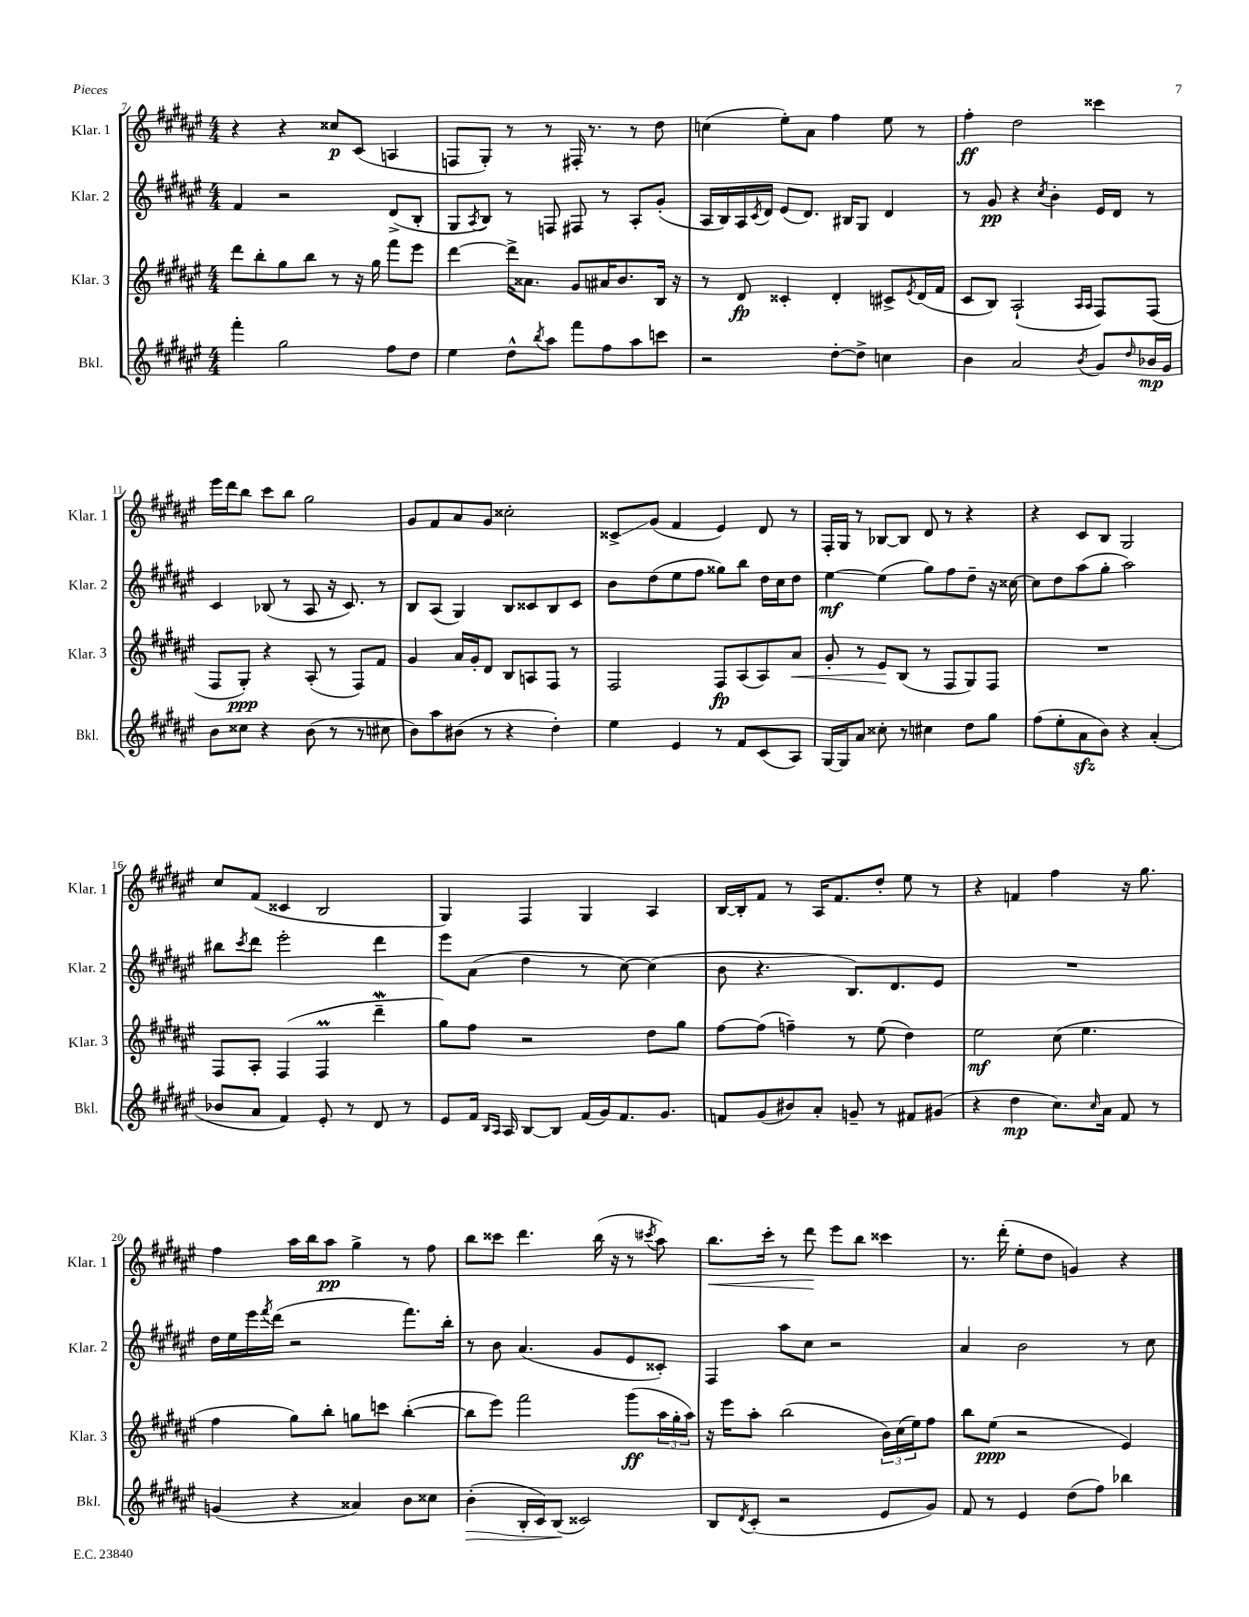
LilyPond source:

<<
\new StaffGroup <<
\new Staff = "s0" \with { instrumentName = "Klar. 1" shortInstrumentName = "Klar. 1" } {
    \clef treble \key fis \major \numericTimeSignature \time 4/4
    r4 r4 cisis''8\p cis'8( a4 |
    f8 gis8-.) r8 r8 fis16-. r8. r8 dis''8 |
    c''4( eis''8-.) ais'8 fis''4 eis''8 r8 |
    fis''4-.\ff dis''2 cisis'''4 |
    eis'''16 dis'''16 b''8 cis'''8 b''8 gis''2 |
    gis'8 fis'8 ais'8 gis'8 cisis''2-. |
    cisis'8->\glissando gis'8( fis'4 eis'4) dis'8 r8 |
    fis16-. gis16 r8 bes8~ bes8 dis'8 r8 r4 |
    r4 cis'8 b8 gis2 |
    cis''8 fis'8( cisis'4 b2 |
    gis4) fis4 gis4 ais4 |
    b16~ b16-. fis'8 r8 ais16 fis'8. dis''8-. eis''8 r8 |
    r4 f'4 fis''4 r16 gis''8. |
    fis''4 ais''16 b''16 ais''8\pp gis''4-> r8 fis''8 |
    b''8 cisis'''8 dis'''4. b''16( r16 r8 \acciaccatura { cis'''8 } ais''8) |
    b''8.\< cis'''16-. r8 dis'''8\! eis'''8 b''8 cisis'''4 |
    r8. dis'''16-.( eis''8-. dis''8 g'4) r4 \bar "|." |
}
\new Staff = "s1" \with { instrumentName = "Klar. 2" shortInstrumentName = "Klar. 2" } {
    \clef treble \key fis \major \numericTimeSignature \time 4/4
    fis'4 r2 dis'8->( b8-. |
    gis8 \acciaccatura { ais8 } b8) r8 f8 fis8 r8 ais8-. gis'8-.( |
    ais16 b16) ais16 \acciaccatura { cis'8 } dis'16 eis'8( dis'8.) bis16 gis8 dis'4 |
    r8 gis'8\pp r4 \acciaccatura { cis''8 } b'4-. eis'16 dis'16 r8 |
    cis'4 bes8( r8 ais8 r16 cis'8.) r8 |
    b8 ais8( gis4) b8 cisis'8 b8 cisis'8 |
    b'8 dis''8( eis''8 fis''8 gisis''8) b''8 dis''16 cis''16 dis''8 |
    eis''4~\mf eis''4( gis''8) fis''8 dis''8-- r16 cisis''16~ |
    cisis''8 dis''8 ais''8( gis''8-. ais''2) |
    bis''8 \acciaccatura { cis'''8 } dis'''8 eis'''2-. dis'''4 |
    eis'''8 ais'8( dis''4 r8 cis''8~) cis''4( |
    b'8 r4. b8.) dis'8. eis'8 |
    R1 |
    dis''16 eis''16 eis'''16 \acciaccatura { fis'''8 } dis'''16( r2 fis'''8.) b''16-. |
    r8 b'8 ais'4.( gis'8 eis'8 cisis'8-.) |
    fis4 ais''8 cis''8 r2 |
    ais'4 b'2 r8 cis''8 \bar "|." |
}
\new Staff = "s2" \with { instrumentName = "Klar. 3" shortInstrumentName = "Klar. 3" } {
    \clef treble \key fis \major \numericTimeSignature \time 4/4
    dis'''8 b''8-. gis''8 b''8 r8 r16 gis''16 fis'''8 eis'''8 |
    dis'''4~ dis'''16-> aisis'8. gis'8 ais'16 b'8. b16 r16 |
    r8 dis'8\fp cisis'4-. dis'4-. cis'8-> \acciaccatura { eis'8 } dis'16( fis'16 |
    cis'8 b8) ais2-!( \grace { ais16 ais16 } fis8) fis8( |
    fis8 gis8-.\ppp) r4 ais8-.( r8 fis8) fis'8 |
    gis'4 ais'16 gis'16-. dis'8 b8 a8 fis8 r8 |
    fis2 fis8\fp ais8( ais8) ais'8\< |
    gis'8-. r8 eis'8\! b8( r8 fis8 gis8) fis8 |
    R1 |
    fis8 ais8-. fis4( fis4\prall dis'''4--\mordent |
    gis''8) fis''8 r2 dis''8 gis''8 |
    fis''8~ fis''8( f''4--) r8 eis''8( dis''4) |
    eis''2\mf cis''8( eis''4. |
    fis''4 gis''8) b''8-. g''8 c'''8 b''4~-.( |
    b''8 eis'''8) fis'''2 gis'''8\ff( \tuplet 3/2 { ais''16 gis''16-. ais''16) } |
    r16 eis'''16 ais''8-. b''2( \tuplet 3/2 { b'16) cis''16( eis''16) } fis''8 |
    b''8 eis''8\ppp( r2 eis'4) \bar "|." |
}
\new Staff = "s3" \with { instrumentName = "Bkl." shortInstrumentName = "Bkl." } {
    \clef treble \key fis \major \numericTimeSignature \time 4/4
    fis'''4-. gis''2 fis''8 dis''8 |
    eis''4 dis''8-^ \acciaccatura { b''8 } ais''8 fis'''8 fis''8 ais''8 c'''8 |
    r2 dis''8~-. dis''8-> c''4 |
    b'4 ais'2 \acciaccatura { b'8 } gis'8 \grace { dis''16 } bes'16\mp gis'16 |
    b'8 cisis''8 r4 b'8( r8 r8 cis''8 |
    b'8) ais''8 bis'8( r8 r4 dis''4-.) |
    eis''4 eis'4 r8 fis'8 cis'8( ais8) |
    gis16~ gis16 ais'8 cisis''8-. r8 cis''4 dis''8 gis''8 |
    fis''8( eis''8-. ais'8\sfz b'8) r4 ais'4-.( |
    bes'8 ais'8 fis'4) eis'8-. r8 dis'8 r8 |
    eis'8 fis'16 \grace { b16 ais16 } ais16 b8~ b8 fis'16( gis'16) fis'8. gis'8. |
    f'8 gis'8( bis'8) ais'8-. g'8-- r8 fis'8 gis'8( |
    r4 dis''4\mp cis''8.) \grace { cis''16 } ais'16 fis'8 r8 |
    g'4( r4 aisis'4) b'8 cisis''8 |
    b'4-.\>( b16-. cis'16) b8\!( cisis'2) |
    b8 \acciaccatura { dis'8 } cis'8-.( r2 eis'8 gis'8) |
    fis'8 r8 eis'4 dis''8( fis''8) bes''4 \bar "|." |
}
>>
>>
\layout { \context { \Score currentBarNumber = #7 } }
